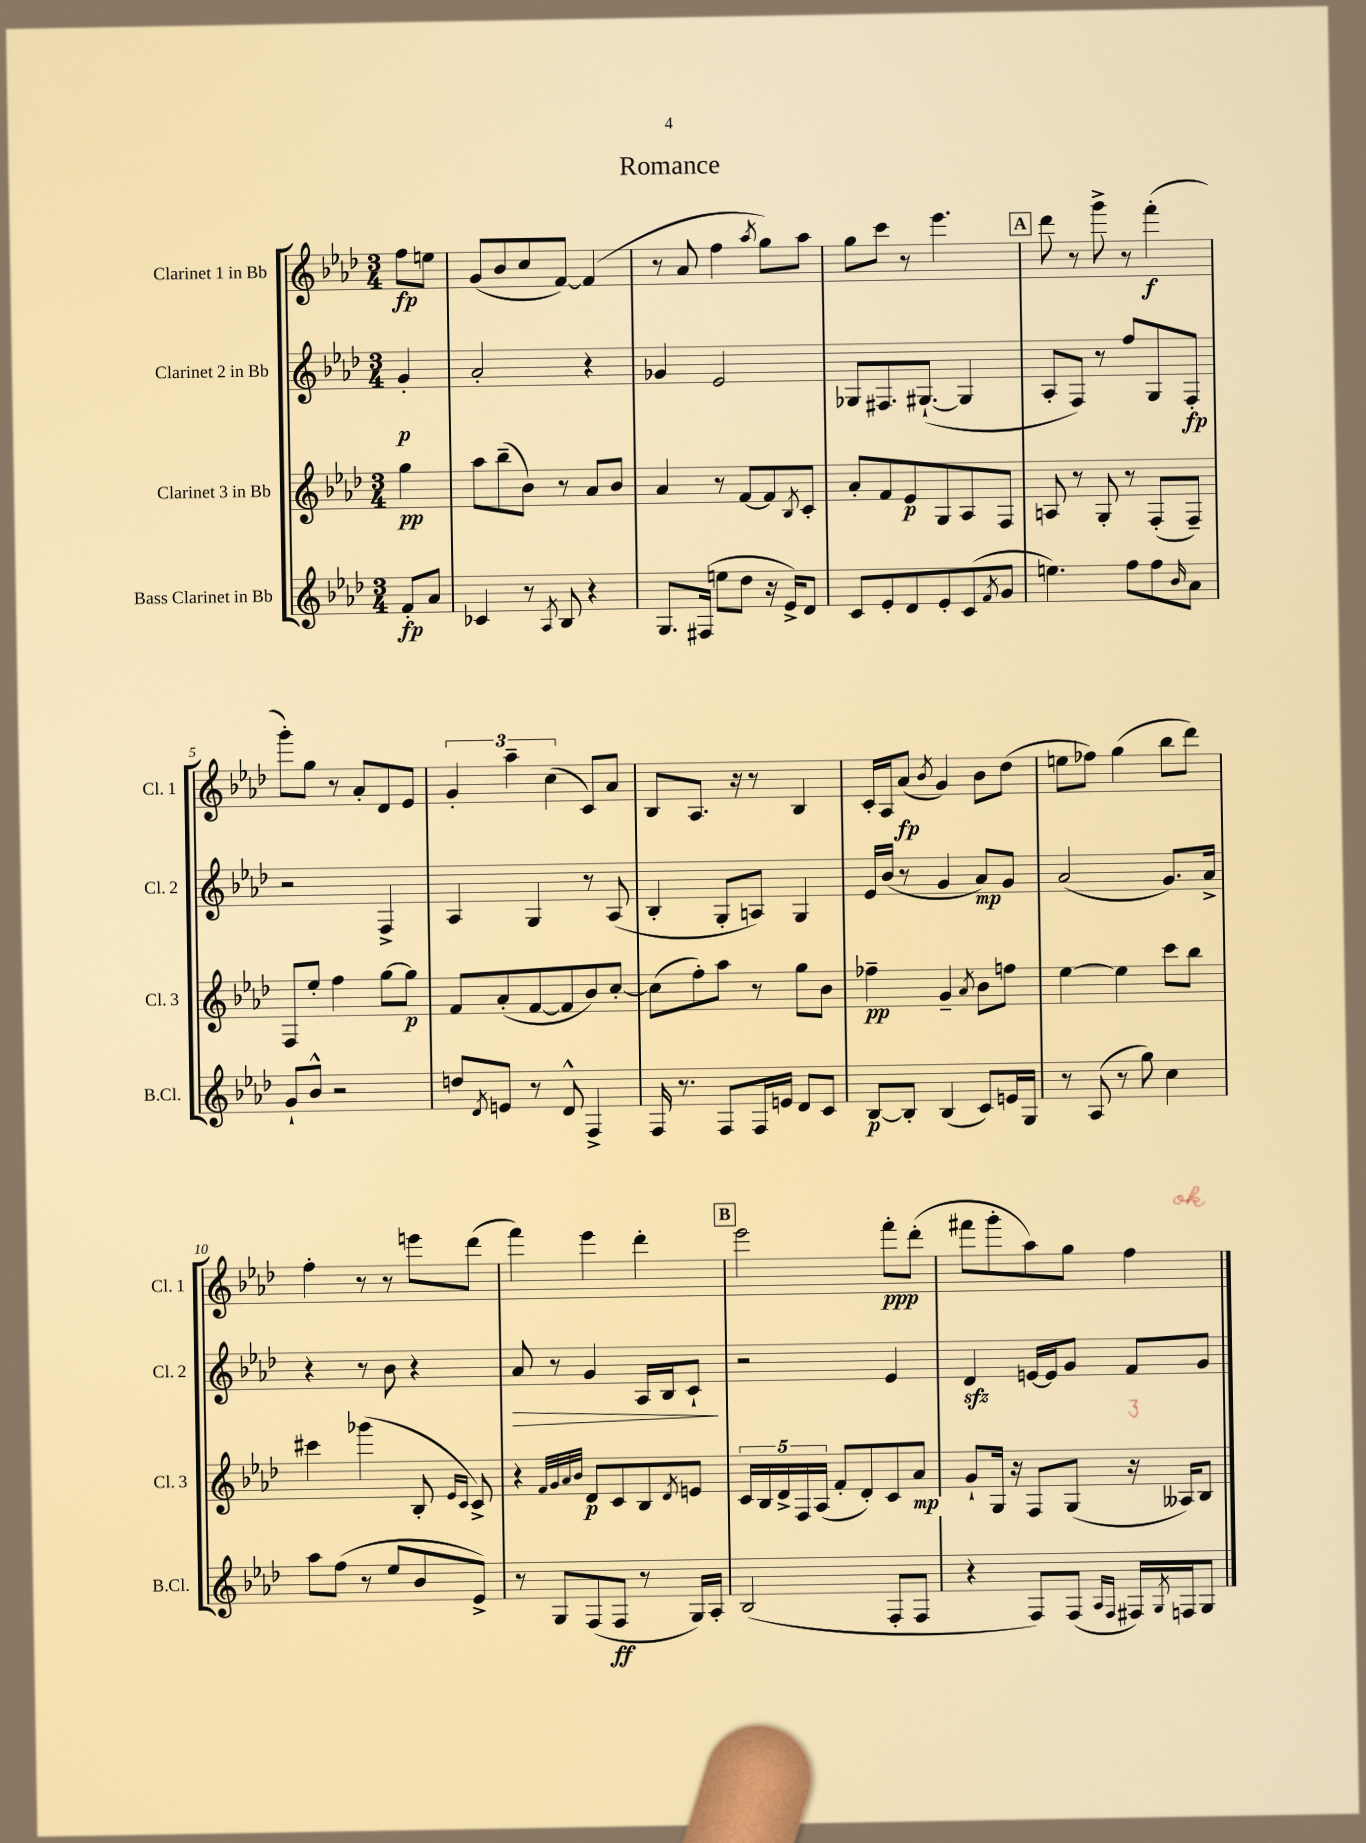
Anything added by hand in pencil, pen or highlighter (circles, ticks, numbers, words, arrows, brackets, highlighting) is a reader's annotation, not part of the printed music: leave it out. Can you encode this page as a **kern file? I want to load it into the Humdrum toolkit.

**kern	**dynam	**kern	**dynam	**kern	**dynam	**kern	**dynam
*part4	*part4	*part3	*part3	*part2	*part2	*part1	*part1
*staff4	*staff4	*staff3	*staff3	*staff2	*staff2	*staff1	*staff1
*I"Bass Clarinet in Bb	*	*I"Clarinet 3 in Bb	*	*I"Clarinet 2 in Bb	*	*I"Clarinet 1 in Bb	*
*I'B.Cl.	*	*I'Cl. 3	*	*I'Cl. 2	*	*I'Cl. 1	*
*clefG2	*	*clefG2	*	*clefG2	*	*clefG2	*
*k[b-e-a-d-]	*	*k[b-e-a-d-]	*	*k[b-e-a-d-]	*	*k[b-e-a-d-]	*
*M3/4	*	*M3/4	*	*M3/4	*	*M3/4	*
=	=	=	=	=	=	=	=
8f'/L	fp	4gg\	pp	4g'/	p	8ff\L	fp
8a-/J	.	.	.	.	.	8een\J	.
=1	=1	=1	=1	=1	=1	=1	=1
4c-X/	.	8aa-\L	.	2a-'/	.	(8g/L	.
.	.	(8bb-~\	.	.	.	8b-/	.
8r	.	8b-\J)	.	.	.	8cc/	.
8qA-/	.	.	.	.	.	.	.
8B-/	.	8r	.	.	.	[8f/J)	.
4r	.	8a-/L	.	4r	.	(4f/]	.
.	.	8b-/J	.	.	.	.	.
=2	=2	=2	=2	=2	=2	=2	=2
8.G/L	.	4a-/	.	4g-X/	.	8r	.
.	.	.	.	.	.	8a-/	.
(16F#X/Jk	.	.	.	.	.	.	.
8een\L	.	8r	.	2e-/	.	4ff\	.
8dd-\J	.	[8f/L	.	.	.	.	.
.	.	.	.	.	.	8qaa-/	.
16r	.	8f/]	.	.	.	8gg\L)	.
16e-^/KL)	.	.	.	.	.	.	.
.	.	8qB-/	.	.	.	.	.
8d-/J	.	8c'/J	.	.	.	8aa-\J	.
=3	=3	=3	=3	=3	=3	=3	=3
8c/L	.	8a-'/L	.	8G-X/L	.	8gg\L	.
8e-'/	.	8f/	.	8.F#X/	.	8ccc\J	.
8d-/	.	8e-/	p	.	.	8r	.
.	.	.	.	([8.G#X`/J	.	.	.
8e-'/	.	8G/	.	.	.	4.eee-\	.
(8c/	.	8A-/	.	4G#/]	.	.	.
8qf/	.	.	.	.	.	.	.
8g/J	.	8F/J	.	.	.	.	.
!!LO:REH:place=s1:t=A
=4	=4	=4	=4	=4	=4	=4	=4
4.een\)	.	8An/	.	8A-'/L	.	8ddd-\	.
.	.	8r	.	8F/J)	.	8r	.
.	.	8G'/	.	8r	.	8ggg^\	.
8ff\L	.	8r	.	8ff/L	.	8r	.
8ff\	.	(8F'/L	.	8G/	.	(4fff'\	f
16qqb-/	.	.	.	.	.	.	.
8a-\J	.	8F~/J)	.	8F'/J	fp	.	.
!!LO:LB:g=z
=5	=5	=5	=5	=5	=5	=5	=5
8g`/L	.	8F/L	.	2r	.	8ggg'\L)	.
8b-^^/J	.	8ee-'/J	.	.	.	8gg\J	.
2r	.	4ff\	.	.	.	8r	.
.	.	.	.	.	.	8a-'/L	.
.	.	[8gg\L	.	4F^/	.	8d-/	.
.	.	8gg\J]	p	.	.	8e-/J	.
=6	=6	=6	=6	=6	=6	=6	=6
8ddn/L	.	8f/L	.	4A-/	.	6g'/	.
8qd-/	.	.	.	.	.	.	.
8en/J	.	(8a-'/	.	.	.	.	.
.	.	.	.	.	.	6aa-~\	.
8r	.	[8f/	.	4G/	.	.	.
.	.	.	.	.	.	(6cc\	.
8d-^^/	.	8f/]	.	.	.	.	.
4F^/	.	8b-/)	.	8r	.	8c/L)	.
.	.	[8cc'/J	.	(8A-/	.	8a-/J	.
=7	=7	=7	=7	=7	=7	=7	=7
16F/	.	(8cc\L]	.	4B-'/	.	8B-/L	.
8.r	.	.	.	.	.	.	.
.	.	8ff'\)	.	.	.	8.A-/J	.
8F/L	.	8aa-\J	.	8G'/L	.	.	.
.	.	.	.	.	.	16r	.
16F/L	.	8r	.	8An/J)	.	8r	.
16en/JJ	.	.	.	.	.	.	.
8d-/L	.	8gg\L	.	4G/	.	4B-/	.
8c/J	.	8b-\J	.	.	.	.	.
=8	=8	=8	=8	=8	=8	=8	=8
[8B-/L	p	4ff-X~\	pp	16e-/LL	.	16c'/LL	.
.	.	.	.	(16b-/JJ	.	16A-/J	.
8B-'/J]	.	.	.	8r	.	(8a-/J	fp
.	.	.	.	.	.	8qb-/	.
(4B-/	.	4g~/	.	4g/	.	4g/)	.
.	.	8qa-/	.	.	.	.	.
8c/L)	.	8b-\L	.	8a-/L)	mp	8b-\L	.
16en/L	.	8ffn\J	.	8g/J	.	(8dd-\J	.
16G/JJ	.	.	.	.	.	.	.
=9	=9	=9	=9	=9	=9	=9	=9
8r	.	[4ee-\	.	(2a-/	.	8een\L	.
(8A-/	.	.	.	.	.	8ff-X\J)	.
8r	.	4ee-\]	.	.	.	(4gg\	.
8gg\)	.	.	.	.	.	.	.
4cc\	.	8ccc\L	.	8.g/L)	.	8bb-\L	.
.	.	8bb-\J	.	.	.	8ddd-\J)	.
.	.	.	.	16a-^/Jk	.	.	.
!!LO:LB:g=z
=10	=10	=10	=10	=10	=10	=10	=10
8aa-\L	.	4ccc#X\	.	4r	.	4ff'\	.
(8ff\J	.	.	.	.	.	.	.
8r	.	(4ggg-X\	.	8r	.	8r	.
8ee-/L	.	.	.	8b-\	.	8r	.
8b-/	.	8B-'/	.	4r	.	8eeen\L	.
.	.	16qqe-/LL	.	.	.	.	.
.	.	16qqc/JJ	.	.	.	.	.
8e-^/J)	.	8c^/)	.	.	.	(8ddd-\J	.
=11	=11	=11	=11	=11	=11	=11	=11
!	!	!	!	!	!LO:HP:b	!	!
8r	.	4r	.	8a-/	>	4fff\)	.
8G/L	.	.	.	8r	.	.	.
.	.	32qqf/LLL	.	.	.	.	.
.	.	32qqg/	.	.	.	.	.
.	.	32qqa-/	.	.	.	.	.
.	.	32qqb-/JJJ	.	.	.	.	.
(8F/	.	8d-/L	p	4g/	.	4eee-\	.
8F/J	ff	8c/	.	.	.	.	.
8r	.	8B-/	.	16A-/LL	.	4ddd-'\	.
.	.	.	.	16B-/J	.	.	.
.	.	8qd-/	.	.	.	.	.
16G/LL)	.	8en/J	.	8c`/J	.	.	.
16A-'/JJ	.	.	.	.	.	.	.
.	.	.	.	.	]	.	.
!!LO:REH:place=s1:t=B
=12	=12	=12	=12	=12	=12	=12	=12
(2B-/	.	20c/LL	.	2r	.	2eee-\	.
.	.	20B-/	.	.	.	.	.
.	.	20d-^/	.	.	.	.	.
.	.	20F/	.	.	.	.	.
.	.	(20A-/JJ	.	.	.	.	.
.	.	8f'/L	.	.	.	.	.
.	.	8d-'/)	.	.	.	.	.
8F'/L	.	8c/	.	4e-/	.	8fff'\L	ppp
8F/J	.	8a-/J	mp	.	.	(8ddd-'\J	.
=13	=13	=13	=13	=13	=13	=13	=13
4r	.	8g`/L	.	4d-zz/	.	8fff#X\L	.
.	.	16G/Jk	.	.	.	8ggg'\	.
.	.	16r	.	.	.	.	.
8F/L)	.	8F/L	.	[16en/LL	.	8aa-\)	.
.	.	.	.	16e/J]	.	.	.
(8F/J	.	(8G/J	.	8g/J	.	8gg\J	.
16qqA-/LL	.	.	.	.	.	.	.
16qqF/JJ	.	.	.	.	.	.	.
16F#X/LL)	.	16r	.	8f/L	.	4ff\	.
8qG/	.	.	.	.	.	.	.
16Fn/J	.	16A--X/KL)	.	.	.	.	.
8G/J	.	8B-/J	.	8g/J	.	.	.
==	==	==	==	==	==	==	==
*-	*-	*-	*-	*-	*-	*-	*-
